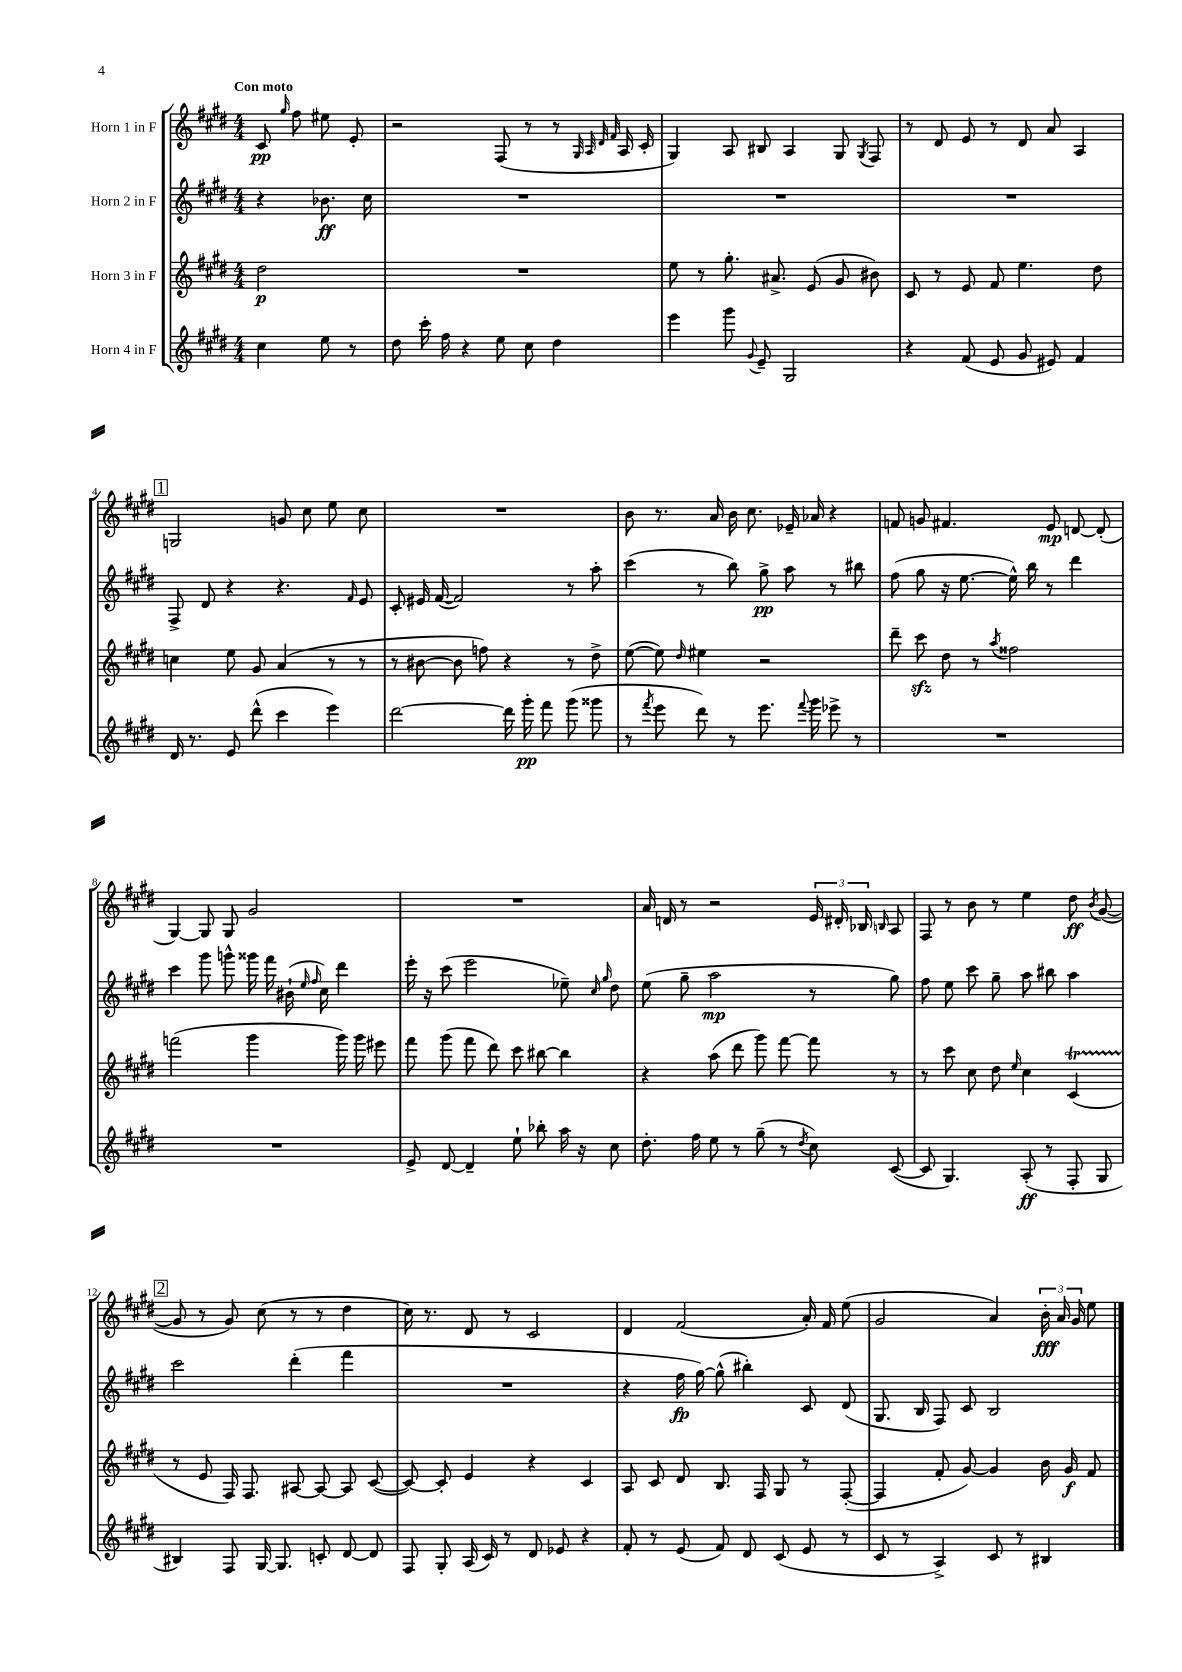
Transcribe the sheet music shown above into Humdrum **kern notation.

**kern	**dynam	**kern	**dynam	**kern	**dynam	**kern	**dynam
*part4	*part4	*part3	*part3	*part2	*part2	*part1	*part1
*staff4	*staff4	*staff3	*staff3	*staff2	*staff2	*staff1	*staff1
*I"Horn 4 in F	*	*I"Horn 3 in F	*	*I"Horn 2 in F	*	*I"Horn 1 in F	*
*clefG2	*	*clefG2	*	*clefG2	*	*clefG2	*
*k[f#c#g#d#]	*	*k[f#c#g#d#]	*	*k[f#c#g#d#]	*	*k[f#c#g#d#]	*
*M4/4	*	*M4/4	*	*M4/4	*	*M4/4	*
=	=	=	=	=	=	=	=
!	!	!	!	!	!	!LO:TX:a:B:t=Con moto	!
4cc#\	.	2dd#\	p	4r	.	8c#/	pp
.	.	.	.	.	.	16qqgg#/	.
.	.	.	.	.	.	8ff#\	.
8ee\	.	.	.	8.b-X\	ff	8ee#X\	.
8r	.	.	.	.	.	8e'/	.
.	.	.	.	16cc#\	.	.	.
=1	=1	=1	=1	=1	=1	=1	=1
8dd#\	.	1r	.	1r	.	2r	.
16ccc#'\	.	.	.	.	.	.	.
16ff#\	.	.	.	.	.	.	.
4r	.	.	.	.	.	.	.
8ee\	.	.	.	.	.	(8F#/	.
8cc#\	.	.	.	.	.	8r	.
4dd#\	.	.	.	.	.	8r	.
.	.	.	.	.	.	32qqG#/	.
.	.	.	.	.	.	32qqA/	.
.	.	.	.	.	.	32qqd#/	.
.	.	.	.	.	.	32qqf#/	.
.	.	.	.	.	.	16A/	.
.	.	.	.	.	.	16c#'/	.
=2	=2	=2	=2	=2	=2	=2	=2
4eee\	.	8ee\	.	1r	.	4G#/)	.
.	.	8r	.	.	.	.	.
8ggg#\	.	8.gg#'\	.	.	.	8A/	.
8qqg#/	.	.	.	.	.	.	.
8e~/	.	.	.	.	.	8B#X/	.
.	.	8.a#X^/	.	.	.	.	.
2G#/	.	.	.	.	.	4A/	.
.	.	(8e/	.	.	.	.	.
.	.	8g#/	.	.	.	8G#/	.
.	.	.	.	.	.	8qG#/	.
.	.	8b#X\)	.	.	.	8F#/	.
=3	=3	=3	=3	=3	=3	=3	=3
4r	.	8c#/	.	1r	.	8r	.
.	.	8r	.	.	.	8d#/	.
(8f#/	.	8e/	.	.	.	8e/	.
8e/	.	8f#/	.	.	.	8r	.
8g#/	.	4.ee\	.	.	.	8d#/	.
8e#X/)	.	.	.	.	.	8a/	.
4f#/	.	.	.	.	.	4A/	.
.	.	8dd#\	.	.	.	.	.
!!LO:LB:g=z
!!LO:REH:place=s1:t=1
=4	=4	=4	=4	=4	=4	=4	=4
16d#/	.	4ccn\	.	8F#^/	.	2Gn/	.
8.r	.	.	.	.	.	.	.
.	.	.	.	8d#/	.	.	.
8e/	.	8ee\	.	4r	.	.	.
(8ddd#^^\	.	8g#/	.	.	.	.	.
4ccc#\	.	(4a/	.	4.r	.	8gn/	.
.	.	.	.	.	.	8cc#\	.
4eee\)	.	8r	.	.	.	8ee\	.
.	.	.	.	16qqf#/	.	.	.
.	.	8r	.	8e/	.	8cc#\	.
=5	=5	=5	=5	=5	=5	=5	=5
[2ddd#\	.	8r	.	8c#'/	.	1r	.
.	.	[8b#X\	.	16e#X/	.	.	.
.	.	.	.	([16f#/	.	.	.
.	.	8b#\]	.	2f#/])	.	.	.
.	.	8ffn\)	.	.	.	.	.
16ddd#\]	.	4r	.	.	.	.	.
16ggg#'\	pp	.	.	.	.	.	.
8fff#\	.	.	.	.	.	.	.
(8ggg#\	.	8r	.	8r	.	.	.
8ggg##X\	.	8dd#^\	.	8aa'\	.	.	.
=6	=6	=6	=6	=6	=6	=6	=6
8r	.	([8ee\	.	(4ccc#\	.	8b\	.
8qfff#/	.	.	.	.	.	.	.
8eee\	.	8ee\])	.	.	.	8.r	.
.	.	16qqdd#/	.	.	.	.	.
8ddd#\)	.	4ee#X\	.	8r	.	.	.
.	.	.	.	.	.	16a/	.
8r	.	.	.	8bb\)	.	16b\	.
.	.	.	.	.	.	8.cc#\	.
8.eee\	.	2r	.	8gg#^\	pp	.	.
.	.	.	.	8aa\	.	16e-X~/	.
8qqfff#/	.	.	.	.	.	.	.
16ggg#\	.	.	.	.	.	16a-X/	.
8eee-X^\	.	.	.	8r	.	4r	.
8r	.	.	.	8bb#X\	.	.	.
=7	=7	=7	=7	=7	=7	=7	=7
1r	.	8ddd#~\	.	(8ff#\	.	8fn/	.
.	.	8ccc#zz\	.	8gg#\	.	8gn/	.
.	.	8dd#\	.	16r	.	4.f#X/	.
.	.	.	.	[8.ee\	.	.	.
.	.	8r	.	.	.	.	.
.	.	8qaa/	.	.	.	.	.
.	.	2ff##X\	.	16ee^^\])	.	.	.
.	.	.	.	16bb\	.	.	.
.	.	.	.	8r	.	8e/	mp
.	.	.	.	4ddd#\	.	[8dn/	.
.	.	.	.	.	.	(8d'/]	.
!!LO:LB:g=z
=8	=8	=8	=8	=8	=8	=8	=8
1r	.	(2fffn\	.	4ccc#\	.	[4G#/)	.
.	.	.	.	8ggg#\	.	8G#/]	.
.	.	.	.	8gggn^^\	.	8G#/	.
.	.	4ggg#\	.	16ggg##X\	.	2g#/	.
.	.	.	.	16fff#\	.	.	.
.	.	.	.	(16b#X`\	.	.	.
.	.	.	.	16qqee/	.	.	.
.	.	.	.	16qqff#/	.	.	.
.	.	.	.	16cc#\)	.	.	.
.	.	16ggg#\)	.	4ddd#\	.	.	.
.	.	16ggg#\	.	.	.	.	.
.	.	8eee#X\	.	.	.	.	.
=9	=9	=9	=9	=9	=9	=9	=9
8e^/	.	8fff#\	.	16eee'\	.	1r	.
.	.	.	.	16r	.	.	.
[8d#/	.	(8ggg#\	.	(8ccc#\	.	.	.
4d#~/]	.	8fff#\	.	2eee\	.	.	.
.	.	8ddd#\)	.	.	.	.	.
8ee`\	.	8ccc#\	.	.	.	.	.
8bb-X'\	.	[8bb#X\	.	.	.	.	.
16aa\	.	4bb#\]	.	8ee-X~\)	.	.	.
16r	.	.	.	.	.	.	.
.	.	.	.	16qqcc#/	.	.	.
.	.	.	.	16qqgg#/	.	.	.
8cc#\	.	.	.	8dd#\	.	.	.
=10	=10	=10	=10	=10	=10	=10	=10
8.dd#'\	.	4r	.	(8ee\	.	16a/	.
.	.	.	.	.	.	16dn/	.
.	.	.	.	8gg#~\	.	8r	.
16ff#\	.	.	.	.	.	.	.
8ee\	.	(8aa\	.	2aa\	mp	2r	.
8r	.	8ddd#\	.	.	.	.	.
(8gg#~\	.	8ggg#\)	.	.	.	.	.
8r	.	[8fff#\	.	.	.	.	.
8qdd#/	.	.	.	.	.	.	.
8cc#\)	.	8fff#\]	.	8r	.	24e/	.
.	.	.	.	.	.	24d#X'/	.
.	.	.	.	.	.	24B-X/	.
.	.	.	.	.	.	16qqBn/	.
([8c#/	.	8r	.	8gg#\)	.	8A/	.
=11	=11	=11	=11	=11	=11	=11	=11
8c#/]	.	8r	.	8ff#\	.	8F#/	.
4.G#/)	.	8ccc#\	.	8ee\	.	8r	.
.	.	8cc#\	.	8ccc#\	.	8b\	.
.	.	8dd#\	.	8gg#~\	.	8r	.
.	.	16qqee/	.	.	.	.	.
(8A'/	ff	4cc#\	.	8aa\	.	4ee\	.
8r	.	.	.	8bb#X\	.	.	.
8F#'/	.	(4c#T/	.	4aa\	.	8dd#\	ff
.	.	.	.	.	.	8qb/	.
8G#/	.	.	.	.	.	([8g#/	.
!!LO:LB:g=z
!!LO:REH:place=s1:t=2
=12	=12	=12	=12	=12	=12	=12	=12
4B#X/)	.	8r	.	2ccc#\	.	8g#/]	.
.	.	8e/	.	.	.	8r	.
8F#/	.	16F#/)	.	.	.	8g#/)	.
.	.	8.F#/	.	.	.	.	.
[16G#/	.	.	.	.	.	(8cc#\	.
8.G#/]	.	.	.	.	.	.	.
.	.	[8A#X/	.	(4ddd#'\	.	8r	.
8cn'/	.	8A#/_	.	.	.	8r	.
[8d#/	.	8A#/]	.	4fff#\	.	4dd#\	.
8d#/]	.	([8c#/	.	.	.	.	.
=13	=13	=13	=13	=13	=13	=13	=13
8F#/	.	8c#/_)	.	1r	.	16cc#\)	.
.	.	.	.	.	.	8.r	.
8G#'/	.	8c#'/]	.	.	.	.	.
(16A/	.	4e/	.	.	.	8d#/	.
16c#/)	.	.	.	.	.	.	.
8r	.	.	.	.	.	8r	.
8d#/	.	4r	.	.	.	2c#/	.
8e-X/	.	.	.	.	.	.	.
4r	.	4c#/	.	.	.	.	.
=14	=14	=14	=14	=14	=14	=14	=14
8f#'/	.	8A/	.	4r	.	4d#/	.
8r	.	8c#/	.	.	.	.	.
(8e/	.	8d#/	.	16ff#\	fp	(2f#/	.
.	.	.	.	[16gg#\)	.	.	.
8f#/)	.	8.B/	.	(8gg#^^\]	.	.	.
8d#/	.	.	.	4bb#X'\)	.	.	.
.	.	16F#/	.	.	.	.	.
(8c#/	.	8G#/	.	.	.	.	.
8e/	.	8r	.	8c#/	.	16a'/)	.
.	.	.	.	.	.	16f#/	.
8r	.	([8F#'/	.	(8d#/	.	(8ee\	.
=15	=15	=15	=15	=15	=15	=15	=15
8c#/	.	4F#/]	.	8.G#/	.	2g#/	.
8r	.	.	.	.	.	.	.
.	.	.	.	16B/	.	.	.
4A^/)	.	8f#'/	.	8F#/)	.	.	.
.	.	[8g#/)	.	8c#/	.	.	.
8c#/	.	4g#/]	.	2B/	.	4a/)	.
8r	.	.	.	.	.	.	.
4B#X/	.	16b\	.	.	.	24b'\	fff
.	.	.	.	.	.	24a/	.
.	.	16g#/	f	.	.	.	.
.	.	.	.	.	.	24g#/	.
.	.	8f#/	.	.	.	8ee\	.
==	==	==	==	==	==	==	==
*-	*-	*-	*-	*-	*-	*-	*-
